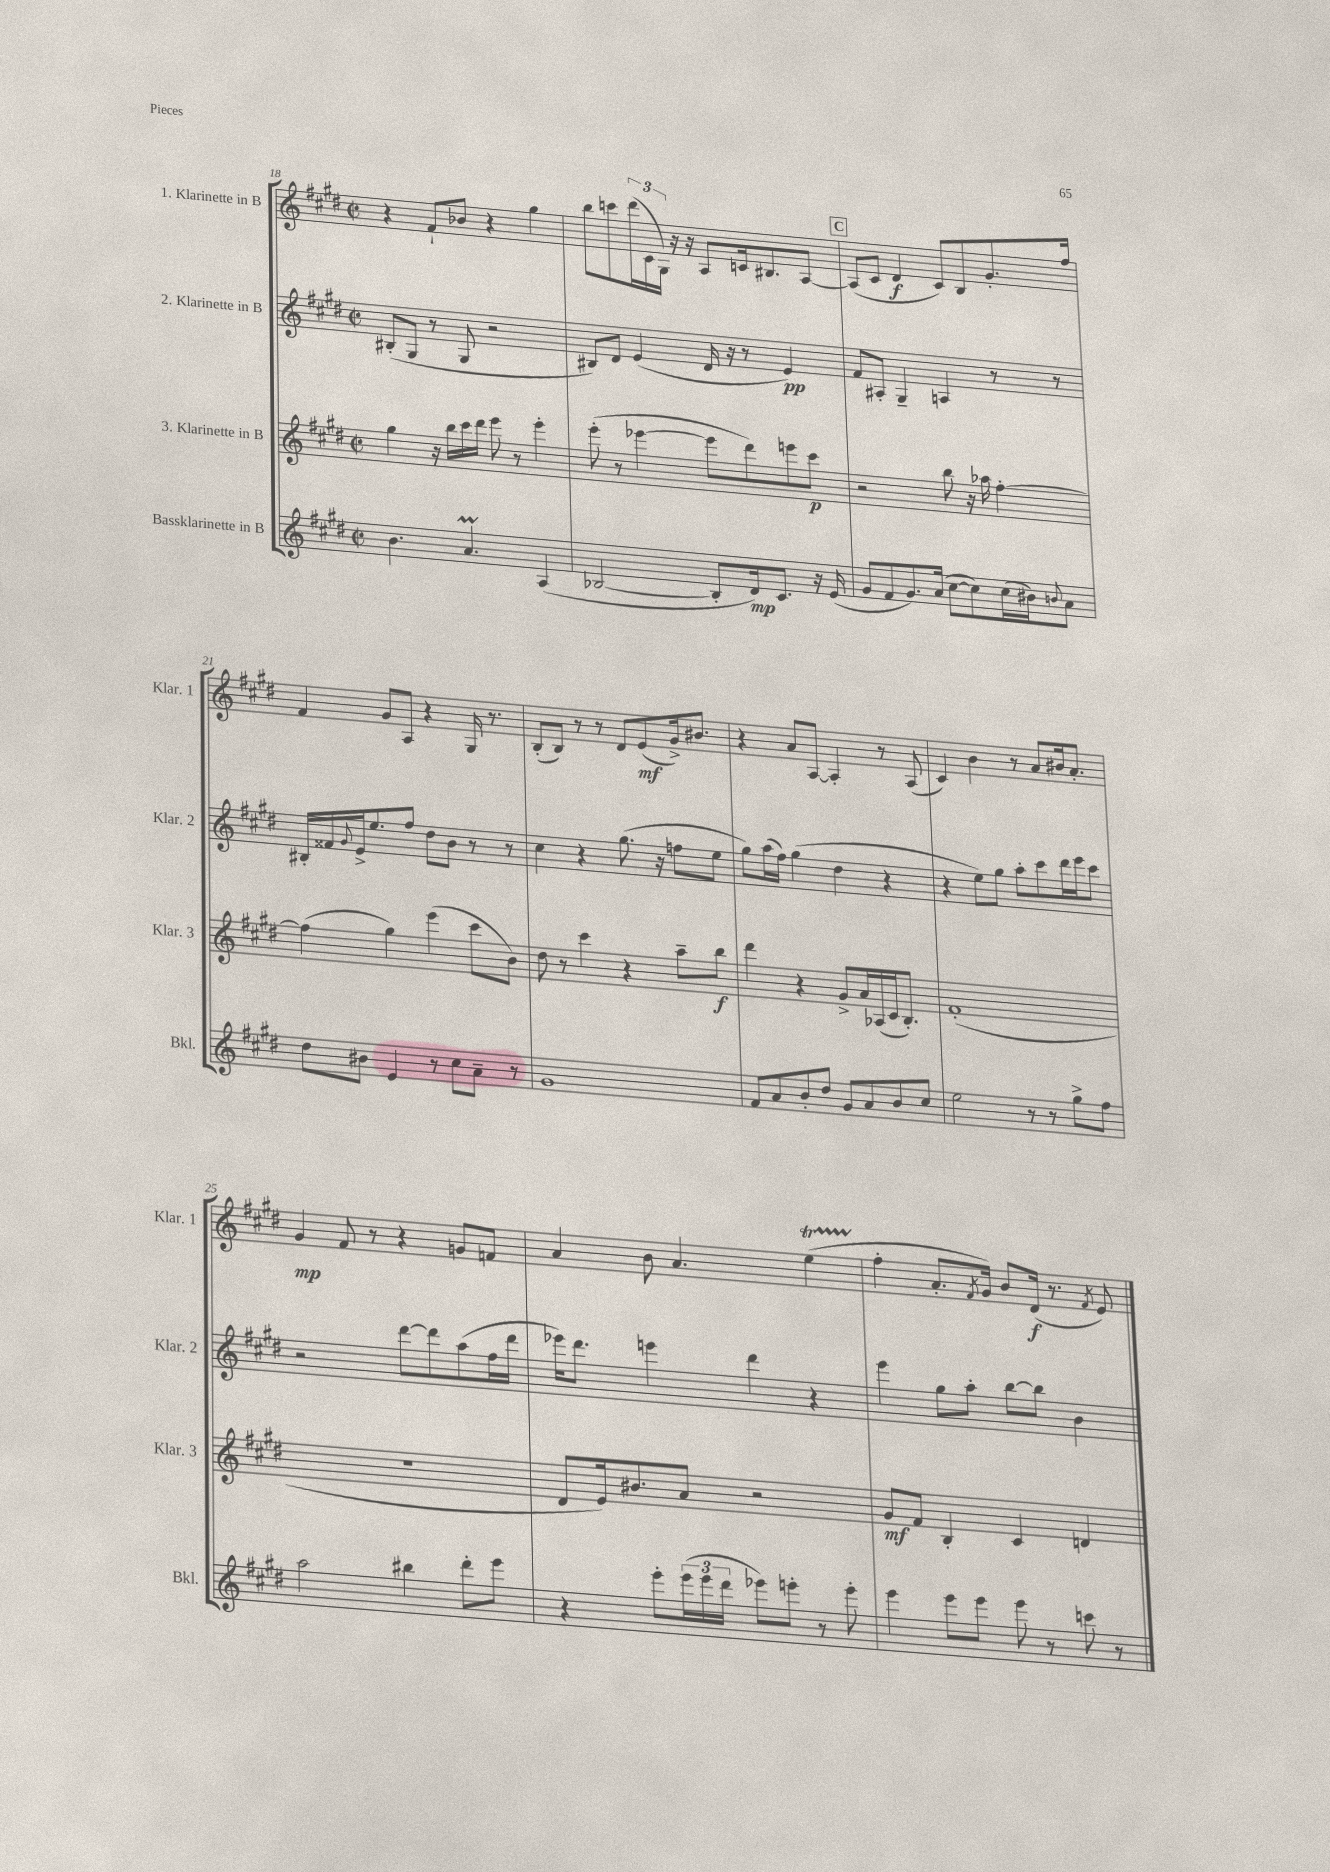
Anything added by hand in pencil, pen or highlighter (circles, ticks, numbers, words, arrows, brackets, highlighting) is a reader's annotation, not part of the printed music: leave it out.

**kern	**kern	**kern	**kern
*staff4	*staff3	*staff2	*staff1
*clefG2	*clefG2	*clefG2	*clefG2
*k[f#c#g#d#]	*k[f#c#g#d#]	*k[f#c#g#d#]	*k[f#c#g#d#]
*M2/2	*M2/2	*M2/2	*M2/2
*met(c|)	*met(c|)	*met(c|)	*met(c|)
4.b	4gg#	(8B#'	4r
.	.	8G#	.
.	16r	8r	8f#`
.	16bb	.	.
4.a	16ccc#	8G#	8b-
.	16ddd#	.	.
.	8eee	2r	4r
.	8r	.	.
(4A	4eee'	.	4gg#
=	=	=	=
[2B-	(8eee'	8B#)	8bb
.	8r	8d#	8ccc
.	[4eee-	(4e	(24ddd#
.	.	.	24c#
.	.	.	24G#)
.	.	.	16r
.	.	.	16r
8B-']	8eee-]	16d#	8A
.	.	16r	.
16d#)	8ddd#)	8r	16c
8.c#	.	.	8.B#
.	8eee	4e)	.
16r	8ccc#	.	[8A
(16e	.	.	.
=	=	=	=
8g#	2r	8f#	(8A]
8f#	.	8A#'	8c#
8.g#)	.	4G#~	4d#
(16a	.	.	.
[8cc#	8bb	4A	8c#)
8cc#])	16r	.	8B
.	16aa-	.	.
(16cc#	[4ff#'	8r	8.g#'
16b#)	.	.	.
8qqb	.	.	.
8a	.	8r	.
.	.	.	16ff#
=	=	=	=
8dd#	(4ff#]	16B#'	4f#
.	.	16f##	.
.	.	8qqg#	.
8b#	.	16e^	.
.	.	8.ee	.
4e	4gg#)	.	8g#
.	.	8ff#	8A
8r	(4eee	8dd#	4r
8cc#	.	8b	.
8a~	8ccc#	8r	16G#
.	.	.	8.r
8r	8b)	8r	.
=	=	=	=
1g#	8dd#	4cc#	(8B'
.	8r	.	8B)
.	4ccc#	4r	8r
.	.	.	8r
.	4r	(8.gg#	8d#
.	.	.	(8e
.	.	16r	.
.	8aa~	8ff	16g#^)
.	.	.	8.b#
.	8bb	8ee	.
=	=	=	=
8f#	4ddd#	8gg#)	4r
8a	.	(16aa	.
.	.	16ff#)	.
8b'	4r	(4gg#	8a
8dd#	.	.	[8A
8g#	8g#^	4dd#	4A']
8a	16a	.	.
.	(16A-	.	.
8b	16c#	4r	8r
.	8.B')	.	.
8cc#	.	.	(8A
=	=	=	=
2ee	(1f#'	4r	4c#)
.	.	8ee)	4b
.	.	8gg#	.
8r	.	8aa'	8r
8r	.	8ccc#	8a
8gg#^	.	16ddd#	16b#
.	.	16eee	8.a'
8ff#	.	8ccc#	.
=	=	=	=
2aa	1r	2r	4g#
.	.	.	8f#
.	.	.	8r
4bb#	.	[8ddd#	4r
.	.	8ddd#]	.
8ddd#'	.	(8aa	8g
8eee	.	16ff#	8f
.	.	16ddd#	.
=	=	=	=
4r	8d#	16eee-)	4a
.	.	8.ddd#	.
.	16e)	.	.
.	8.b#	.	.
8eee'	.	4eee	8b
(24eee	8a	.	4.a
24eee	.	.	.
24ddd#	.	.	.
8eee-)	2r	4ddd#	.
8eee'	.	.	.
8r	.	4r	(4ee
8eee'	.	.	.
=	=	=	=
4eee	8g#	4eee	4ff#'
.	8f#	.	.
8eee	4B'	8gg#	8.a'
8eee	.	8aa'	.
.	.	.	8qf#
.	.	.	16g#)
8eee	4c#	[8bb	8b
8r	.	8bb]	(16d#
.	.	.	8.r
8ccc	4d	4b	.
.	.	.	8qf#
8r	.	.	8e)
==	==	==	==
*-	*-	*-	*-
